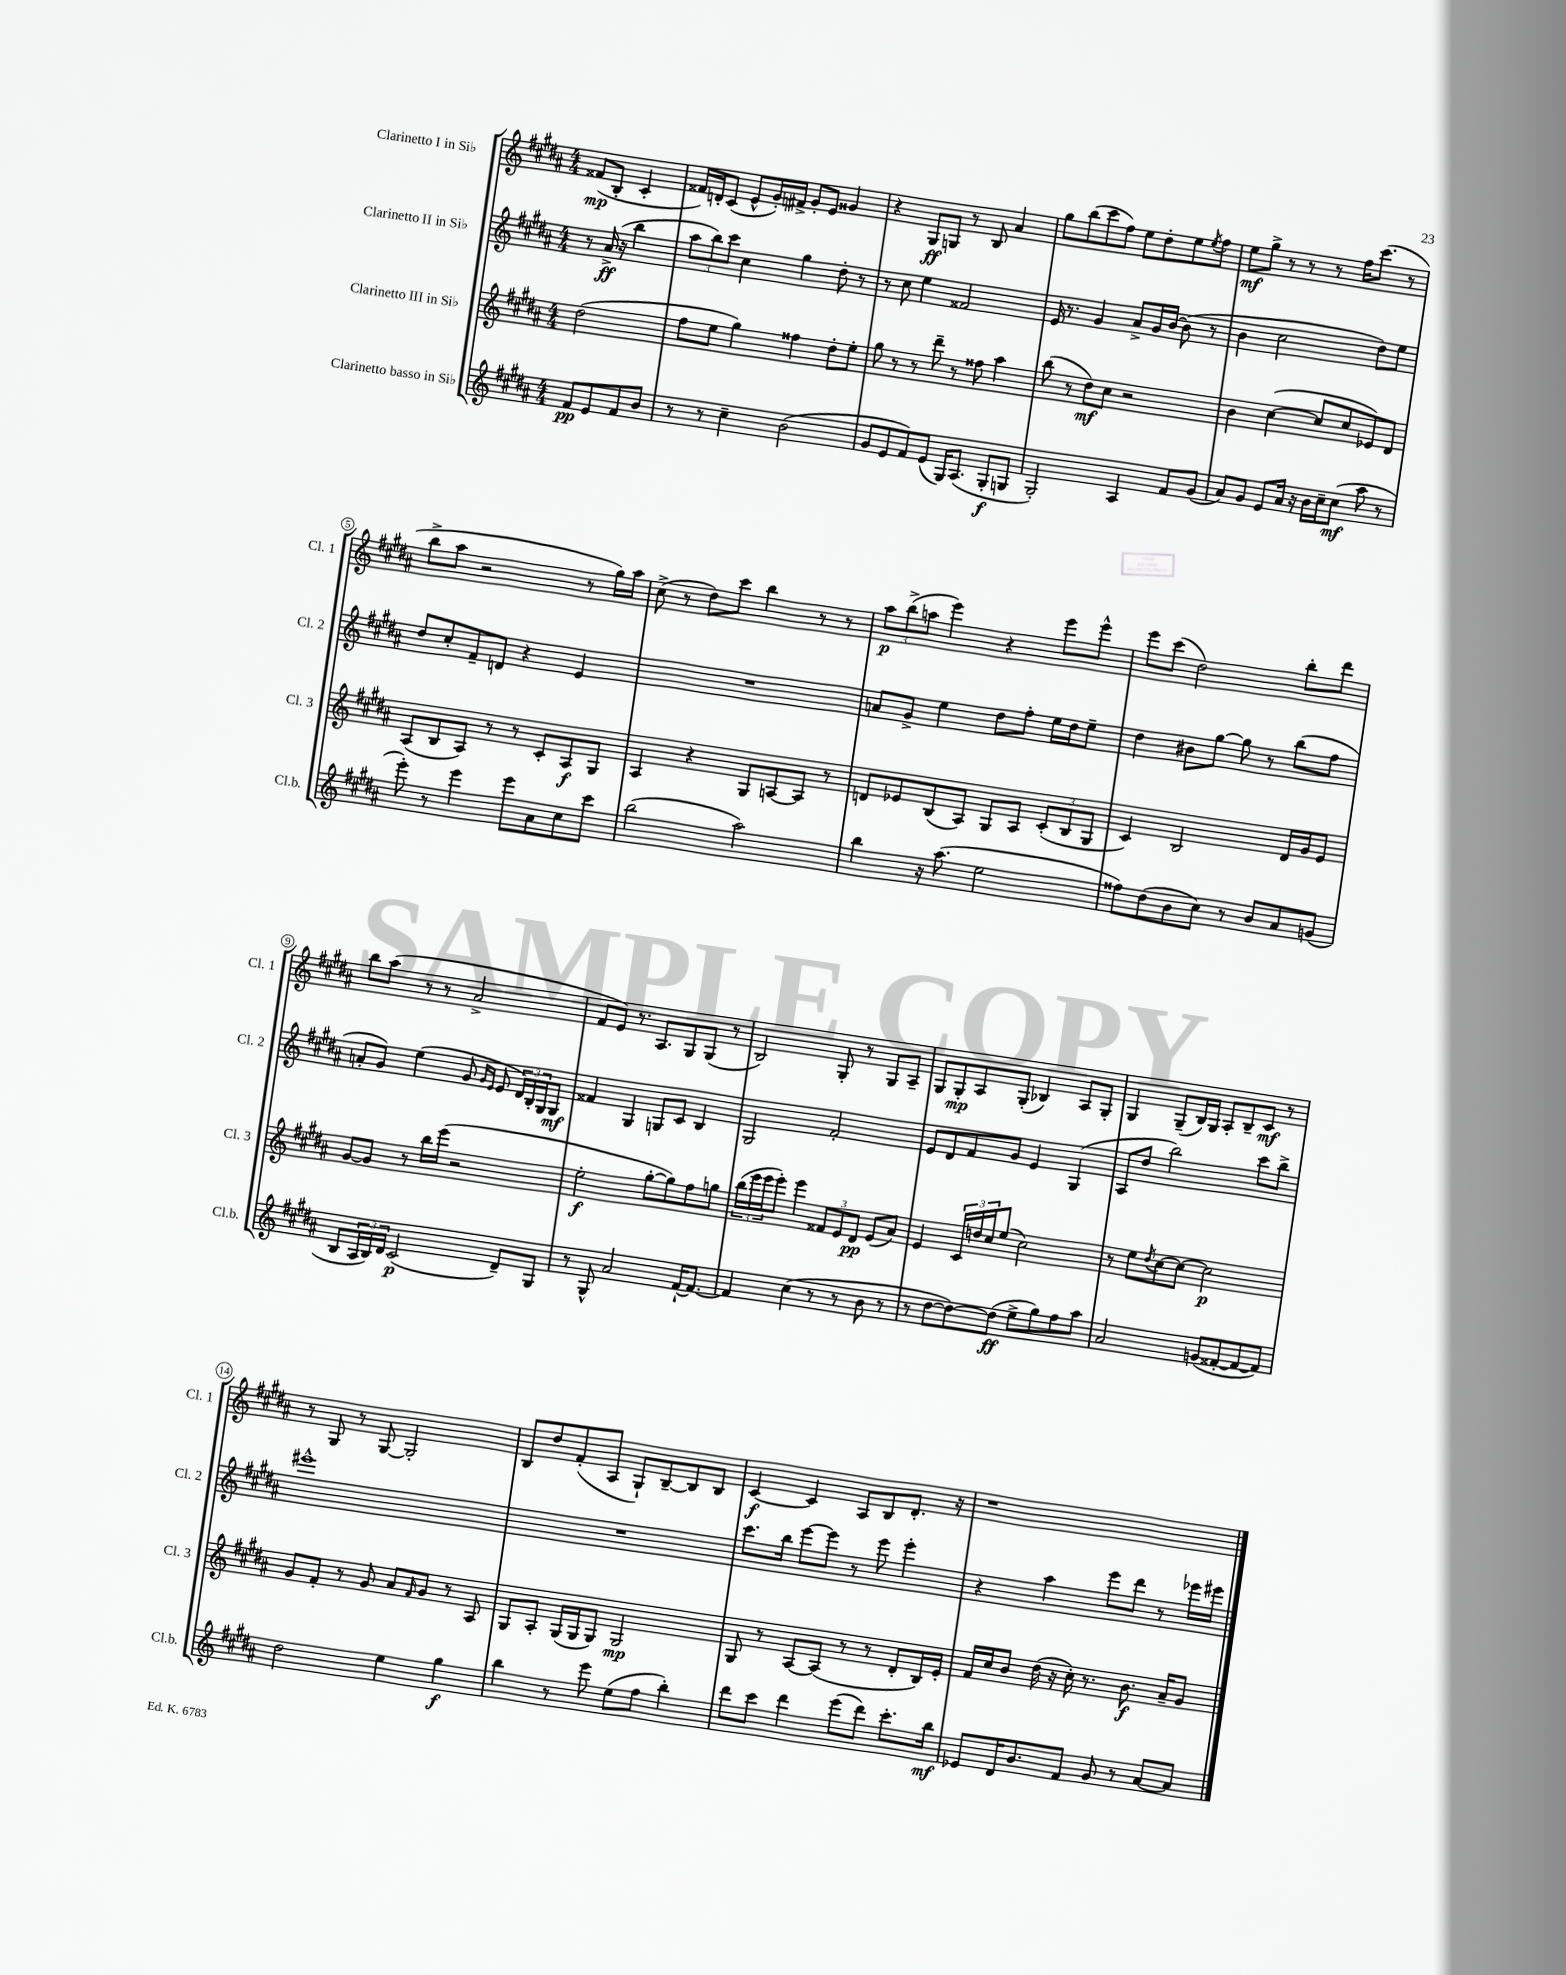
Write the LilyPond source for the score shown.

<<
\new StaffGroup <<
\new Staff = "s0" \with { instrumentName = "Clarinetto I in Sib" shortInstrumentName = "Cl. 1" } {
    \clef treble \key b \major \numericTimeSignature \time 4/4 \partial 2
    fisis'8\mp( b8-. cis'4-. |
    fisis'16) d'16-. cis'8( e'8-^ gis'16-.) fis'16-> gis'8-. e'8 gisis'4 |
    r4 gis8\ff g8 r8 b8 ais'4 |
    gis''8 b''8( cis'''8 fis''8) e''8 dis''8-. e''8 \acciaccatura { e''8 } fis''8 |
    e''8\mf gis''8-> r8 r8 r8 fis''16 cis'''8.( r8 |
    b''8-> ais''8 r2 r8 gis''16) ais''16 |
    cis''8->( r8 dis''8) cis'''8 b''4 r8 r8 |
    \tuplet 3/2 { ais''8\p b''8->( a''8 } e'''4) r4 e'''8 e'''8-^ |
    e'''8 cis'''8( dis''2) b''8-. dis'''8 |
    b''8 ais''8( r8 r8 ais'2-> |
    fis'8 e'8) r8. ais8. gis8 gis8( r8 |
    b2) gis8-. r8 gis8 ais8-- |
    gis8 gis8-.\mp ais8 gis8-.( bes4) ais8 gis8-. |
    gis4 gis8--( b16) gis16 ais8-. b8-- cis'8\mf r8 |
    r8 gis8 r8 gis8~ gis2-. |
    b8 dis''8 fis'8-.( ais8 gis8-!) b8~-- b8 b8 |
    cis'4~\f cis'4 ais8 b8 dis'8.-. r16 |
    r1 \bar "|." |
}
\new Staff = "s1" \with { instrumentName = "Clarinetto II in Sib" shortInstrumentName = "Cl. 2" } {
    \clef treble \key b \major \numericTimeSignature \time 4/4 \partial 2
    r8 ais'16->\ff( r16 b''4 |
    \tuplet 3/2 { ais''8 b''8) cis'''8 } cis''4 gis''4 dis''8-. r8 |
    r8 cis''8 e''4 fisis'2 |
    e'16 r8. gis'4 ais'8-> gis'16 b'16~ b'8( r8 |
    b'4 cis''2 dis''8) e''8 |
    dis''8 cis''8-. fis'8-- d'8 r4 e'4 |
    R1 |
    a'8 gis'8-> e''4 dis''8 fis''8-. e''16 dis''16 e''8-- |
    dis''4 bis'8 gis''8~ gis''8 r8 b''8( fis''8 |
    a'8-. gis'8) e''4( gis'8 \grace { gis'16 e'16 } e'8 \tuplet 3/2 { dis'16) b16-. gis16 } gis8\mf |
    fisis'4 gis4 g8 cis'8 b4 |
    gis2 fis'2-. |
    e'8 dis'8 fis'8 gis'8 e'4 gis4( |
    ais8 dis''8 b''2) cis'''8 b''8-> |
    eis'''1-^ |
    R1 |
    cis'''8. b''16 e'''8~ e'''8 r8 e'''8 e'''4-. |
    r4 ais''4 e'''8 dis'''8 r8 ees'''16 eis'''16 \bar "|." |
}
\new Staff = "s2" \with { instrumentName = "Clarinetto III in Sib" shortInstrumentName = "Cl. 3" } {
    \clef treble \key b \major \numericTimeSignature \time 4/4 \partial 2
    dis''2( |
    fis''8 e''8 gis''4) fisis''4 dis''8-. e''8-. |
    gis''8 r8 r8 dis'''8-- r8 fisis''8 ais''4 |
    b''8( r8 dis''8\mf) cis''8 r2 |
    b'4 cis''4~( cis''8 cis''8 ees'8) dis'8 |
    ais8( b8 ais8) r8 r8 cis'8-. ais8\f gis8 |
    ais4 r4 gis8 a8~ a8 r8 |
    d'8 ees'8 b8( ais8) gis8 ais8 \tuplet 3/2 { cis'8-.( b8 gis8 } |
    cis'4) b2 dis'16 gis'16 e'8 |
    gis'8~ gis'8 r8 b''16 e'''16( r2 |
    e''2-.\f gis''8~-. gis''8) fis''8 g''8 |
    \tuplet 3/2 { b''16( e'''16 e'''16 } e'''8-.) e'''4 \tuplet 3/2 { fisis'8 e'8 dis'8\pp } e'8( ais'8) |
    e'4 \tuplet 3/2 { cis'16 d''16 cis''16 } e''8( cis''2) |
    r8 e''8 \acciaccatura { dis''8 } cis''8~ cis''8~ cis''2\p |
    gis'8 fis'8-. r8 gis'8 ais'8 \grace { fis'16 } gis'8 r8 ais8 |
    gis8 ais8-. gis16( gis16 gis8) gis2\mp |
    gis8 r8 ais8~ ais8( r8 r8 dis'8-. b16) e'16-. |
    fis'16 cis''16 b'8 dis''16( r16 cis''16-.) r8. b'8.\f ais'16-- gis'8 \bar "|." |
}
\new Staff = "s3" \with { instrumentName = "Clarinetto basso in Sib" shortInstrumentName = "Cl.b." } {
    \clef treble \key b \major \numericTimeSignature \time 4/4 \partial 2
    fis'8\pp e'8 fis'8 b'8 |
    r8 r8 cis''4-- b'2( |
    gis'8 e'8 fis'8) e'8( gis16) ais8.( gis8-.\f g8 |
    gis2-.) ais4 fis'8 gis'8( |
    ais'8) gis'8 e'8 ais'16 r16 b'16 cis''16-- cis''8\mf( ais''8 r8 |
    e'''8-.) r8 e'''4 e'''8 ais'8 cis''8 cis'''8 |
    b''2( ais''2) |
    b''4 r16 ais''8.( e''2 |
    fisis''8) dis''8( b'8 cis''8) r8 b'8 ais'8 g'8( |
    b8 \tuplet 3/2 { ais16 b16) dis'16 } cis'2\p( dis'8--) gis8 |
    r8 gis8-^ ais'2 fis'16~-! fis'8.~ |
    fis'4 cis''4( r8 r8 b'8 r8 |
    r8 dis''8~ dis''8~) dis''8\ff( e''8-> gis''8) fis''8 ais''8 |
    ais'2 g'8( fisis'8~-. fisis'8~ fisis'8) |
    dis''2 e''4 gis''4\f |
    b''4 r8 e'''8 e''8( fis''8 b''4-.) |
    dis'''8 cis'''8 dis'''4 e'''8( dis'''8) cis'''8.-. b''16\mf |
    ees'8 dis'16 b'8. fis'8 gis'8 r8 ais'8~ ais'8 \bar "|." |
}
>>
>>
\layout { \context { \Score \override BarNumber.stencil = #(make-stencil-circler 0.1 0.3 ly:text-interface::print) } }
